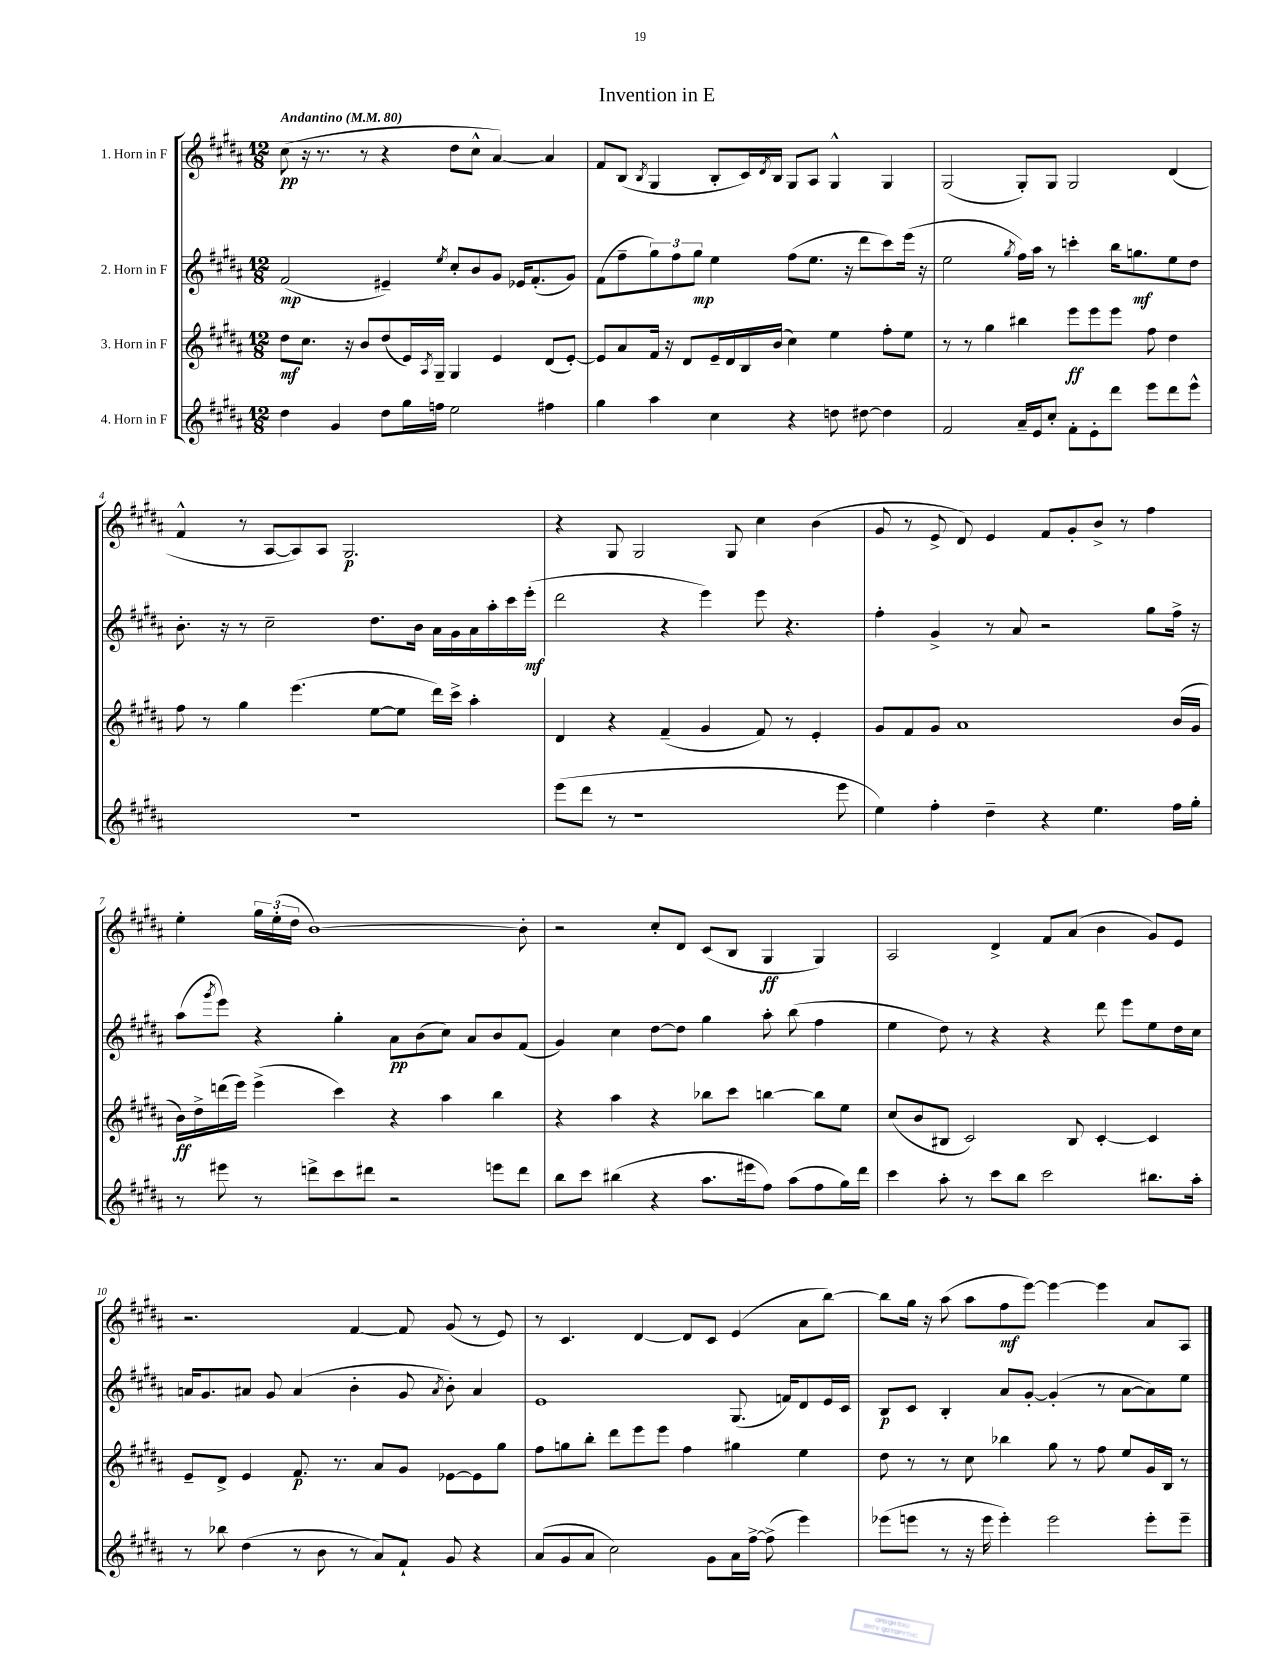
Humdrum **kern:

**kern	**kern	**kern	**kern
*staff4	*staff3	*staff2	*staff1
*clefG2	*clefG2	*clefG2	*clefG2
*k[f#c#g#d#a#]	*k[f#c#g#d#a#]	*k[f#c#g#d#a#]	*k[f#c#g#d#a#]
*M12/8	*M12/8	*M12/8	*M12/8
*MM80	*MM80	*MM80	*MM80
4dd#	8dd#	(2f#	(8cc#
.	8.cc#	.	16r
.	.	.	8.r
4g#	.	.	.
.	16r	.	.
.	8b	.	8r
8dd#	(8dd#	4e#~)	4r
16gg#	16e)	.	.
.	8qA#	.	.
16ff	16G#~	.	.
.	.	8qee	.
2ee	4G#	8cc#'	8dd#
.	.	8b	8cc#^^
.	4e	8g#	[4a#)
.	.	16e-	.
.	.	(8.f#'	.
4ff#	(8d#	.	4a#]
.	[8e')	8g#)	.
=	=	=	=
4gg#	8e]	(8f#	8f#
.	8a#	8ff#~	(8B
.	.	.	8qB
4aa#	16f#	12gg#)	4G#
.	16r	.	.
.	.	12ff#	.
.	8d#	.	.
.	.	12gg#	.
4cc#	16e~	4ee	8B'
.	16d#	.	.
.	16B	.	16c#)
.	.	.	8qd#
.	(16b	.	16B
4r	4cc#)	(8ff#	8G#
.	.	8.ee	8A#
8dd	4ee	.	4G#^^
.	.	16r	.
[8dd#	.	8ddd#	.
4dd#]	8ff#'	8ccc#)	4G#
.	8ee	(16eee	.
.	.	16r	.
=	=	=	=
2f#	8r	2ee	(2G#
.	8r	.	.
.	4gg#	.	.
.	.	8qgg#	.
16a#~	4bb#	16ff#)	8G#')
16e	.	16aa#	.
8cc#'	.	8r	8G#
8f#'	8eee	4ccc'	2G#
8e'	8eee	.	.
8ddd#	8eee	16bb	.
.	.	8.gg	.
8eee	8ff#	.	.
8ddd#	4dd#	8ee	(4d#
8eee^^	.	8dd#	.
=	=	=	=
1.r	8ff#	8.b'	4f#^^
.	8r	.	.
.	.	16r	.
.	4gg#	8r	8r
.	.	2cc#~	[8A#
.	(4.eee	.	8A#])
.	.	.	8A#
.	.	.	2.G#
.	[8ee	8.dd#	.
.	8ee]	.	.
.	.	16b	.
.	16ddd#)	16a#	.
.	16ccc#^	16g#	.
.	4aa#'	16a#	.
.	.	16aa#'	.
.	.	16ccc#	.
.	.	(16eee'	.
=	=	=	=
(8eee	4d#	2ddd#	4r
8ddd#	.	.	.
8r	4r	.	8G#
1r	.	.	2G#
.	(4f#~	4r	.
.	4g#	4eee)	.
.	.	.	8G#
.	8f#)	8eee	4cc#
.	8r	4.r	.
.	4e'	.	(4b
8eee	.	.	.
=	=	=	=
4ee)	8g#	4ff#'	8g#
.	8f#	.	8r
4ff#'	8g#	4g#^	8e^
.	1a#	.	8d#)
4dd#~	.	8r	4e
.	.	8a#	.
4r	.	2r	8f#
.	.	.	8g#'
4.ee	.	.	8b^
.	.	.	8r
.	.	8gg#	4ff#
16ff#	(16b	16ff#^	.
16gg#'	16g#	16r	.
=	=	=	=
8r	16b)	(8aa#	4ee'
.	16dd#^	.	.
.	.	8qggg#	.
8eee#	(16ddd	8eee)	.
.	16eee)	.	.
8r	(4eee^	4r	24gg#
.	.	.	(24ee'
.	.	.	24dd#
8ddd^	.	.	[1b)
8ccc#	4ccc#)	4gg#'	.
8ddd#	.	.	.
2r	4r	8a#	.
.	.	(8b	.
.	4aa#	8cc#)	.
.	.	8a#	.
8eee	4bb	8b	.
8ddd#	.	(8f#	8b']
=	=	=	=
8bb	4r	4g#)	2r
8ccc#	.	.	.
(4bb#	4aa#	4cc#	.
4r	4r	[8dd#	8cc#'
.	.	8dd#]	8d#
8.aa#	8bb-	4gg#	(8c#
.	8ccc#	.	8B
16eee#	.	.	.
8ff#)	[4bb	8aa#'	4G#
(8aa#	.	(8bb	.
8ff#	8bb]	4ff#	4G#)
16gg#)	8ee	.	.
16ddd#	.	.	.
=	=	=	=
4ccc#	(8cc#	4ee	2A#
.	8b	.	.
8aa#'	8B#	8dd#)	.
8r	2c#)	8r	.
8ccc#	.	4r	4d#^
8bb	.	.	.
2ccc#	.	4r	8f#
.	8B#	.	(8a#
.	[4c#'	8ddd#	4b
.	.	8eee	.
8.bb#	4c#]	8ee	8g#)
.	.	16dd#	8e
16aa#'	.	16cc#	.
=	=	=	=
8r	8e~	16a	2.r
.	.	8.g#	.
8bb-	8d#^	.	.
(4dd#	4e	8a#	.
.	.	8g#	.
8r	8.f#	(4a#	.
8b	.	.	.
.	8.r	.	.
8r	.	4b'	[4f#
8a#)	8a#	.	.
8f#`	8g#	8g#	8f#]
.	.	8qa#	.
8g#	[8e-	8b')	(8g#
4r	8e-]	4a#	8r
.	8gg#	.	8e)
=	=	=	=
(8a#	8ff#	1e	8r
8g#	8gg	.	4.c#
8a#	8bb'	.	.
2cc#)	8ddd#	.	.
.	8eee	.	[4d#
.	8eee	.	.
.	4ff#	.	8d#]
8g#	.	.	8c#
16a#	4gg#	(8.G#	(4e
[16ff#^	.	.	.
(8ff#^]	.	.	.
.	.	16f)	.
4eee)	4ee	8d#	8a#
.	.	16e	[8bb)
.	.	16c#	.
=	=	=	=
(8eee-	8dd#	8B	8bb]
8eee	8r	8c#	16gg#
.	.	.	16r
8r	8r	4B'	(8aa#
16r	8cc#	.	8aa#
16eee	.	.	.
4eee')	4bb-	8a#	8ff#
.	.	[8g#'	[8eee)
2eee	8gg#	(4g#']	4eee_
.	8r	.	.
.	8ff#	8r	4eee]
.	8ee	[8a#	.
8eee'	16g#	8a#])	8a#
.	16B	.	.
8eee~	8r	8ee	8A#
==	==	==	==
*-	*-	*-	*-
